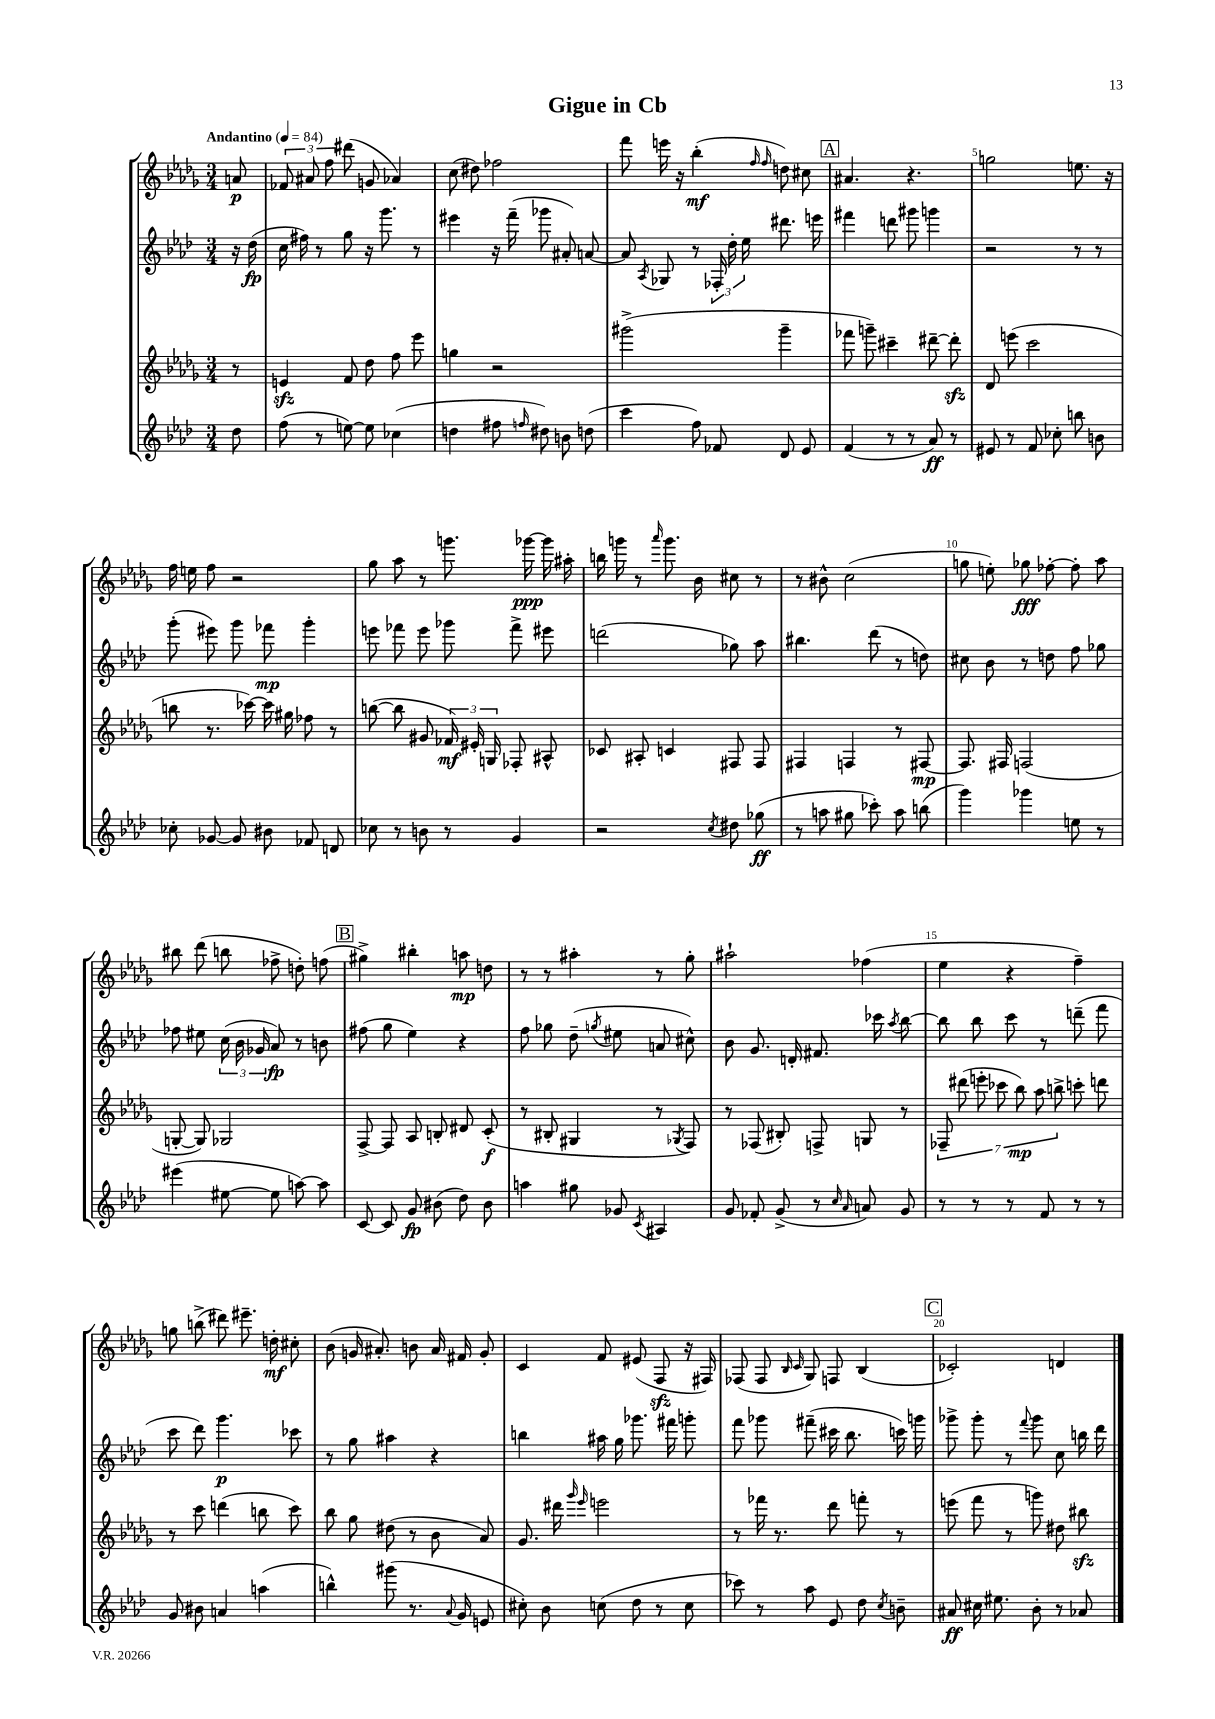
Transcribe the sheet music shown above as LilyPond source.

\header { title = "Gigue in Cb" }
<<
\new StaffGroup <<
\new Staff = "s0" {
    \clef treble \key des \major \numericTimeSignature \time 3/4 \partial 8 \tempo "Andantino" 4 = 84
    \autoBeamOff a'8\p |
    \tuplet 3/2 { fes'8 ais'8 f''8 } dis'''8( g'8 aes'4) |
    c''8( dis''8) fes''2 |
    f'''8 e'''16 r16 bes''4-.\mf( \grace { f''16 f''16 } d''8) cis''8 |
    \mark \markup { \box "A" } ais'4. r4. |
    g''2 e''8. r16 |
    f''16 e''16 f''8 r2 |
    ges''8 aes''8 r8 g'''8. ges'''16~\ppp ges'''16 ais''16-. |
    b''16 g'''16 r8 \grace { aes'''16 } g'''8. bes'16 cis''8 r8 |
    r8 bis'8-^ c''2( |
    g''8 e''8-.) ges''8\fff fes''8~-. fes''8-. aes''8 |
    bis''8 des'''8( b''8 fes''8-> d''8-.) f''8( |
    \mark \markup { \box "B" } gis''4->) bis''4-. a''8\mp d''8 |
    r8 r8 ais''4-. r8 ges''8-. |
    ais''2-! fes''4( |
    ees''4 r4 f''4--) |
    g''8 b''8->( dis'''8) eis'''8.-- d''16-.\mf cis''8-. |
    bes'8( g'16 ais'8.-.) b'8 ais'16 fis'16 g'8-. |
    c'4 f'8 eis'8( f8\sfz r16 fis16) |
    fes8( fes8 \grace { bes16 c'16 } ges8) f8 bes4( |
    \mark \markup { \box "C" } ces'2-.) d'4 \bar "|." |
}
\new Staff = "s1" {
    \clef treble \key aes \major \numericTimeSignature \time 3/4 \partial 8
    \autoBeamOff r16 des''16\fp( |
    c''16 fis''16) r8 g''8 r16 g'''8. r8 |
    eis'''4 r16 f'''16--( ges'''8 ais'8-.) a'8~ |
    a'8 \acciaccatura { aes8 } ges8 r8 \tuplet 3/2 { fes16-. des''16-. ees''16 } dis'''8. e'''16 |
    \mark \markup { \box "A" } fis'''4 d'''8 gis'''8 g'''4 |
    r2 r8 r8 |
    g'''8-.( eis'''8) g'''8 fes'''8\mp g'''4-. |
    e'''8 fes'''8 e'''8 ges'''8 fes'''8-> eis'''8 |
    d'''2( ges''8) aes''8 |
    bis''4. des'''8( r8 d''8) |
    cis''8 bes'8 r8 d''8 f''8 ges''8 |
    fes''8 eis''8 \tuplet 3/2 { c''16( bes'16 ges'16 } aes'8\fp) r8 b'8 |
    \mark \markup { \box "B" } fis''8( g''8 ees''4) r4 |
    f''8 ges''8 des''8--( \acciaccatura { g''8 } eis''8 a'8 cis''8-^) |
    bes'8 g'8. d'16-. fis'8. ces'''16 \acciaccatura { aes''8 } bes''8~ |
    bes''8 bes''8 c'''8 r8 d'''8--( f'''8 |
    c'''8 des'''8) g'''4.\p ces'''8 |
    r8 g''8 ais''4 r4 |
    b''4 ais''16 g''16 ges'''8. fis'''16 g'''8-. |
    f'''8 ges'''8 fis'''8--( cis'''16 bes''8. c'''16) g'''16 |
    \mark \markup { \box "C" } ges'''8-> ges'''8-. r8 \appoggiatura { f'''8 } ges'''8 c''8 b''16 des'''16 \bar "|." |
}
\new Staff = "s2" {
    \clef treble \key des \major \numericTimeSignature \time 3/4 \partial 8
    \autoBeamOff r8 |
    e'4\sfz f'8 des''8 f''8 ees'''8 |
    g''4 r2 |
    gis'''2->( gis'''4-- |
    \mark \markup { \box "A" } fes'''8 g'''8--) cis'''4-- dis'''8~-- dis'''8-.\sfz |
    des'8 e'''8( c'''2 |
    b''8 r8. ces'''16~) ces'''16 gis''16 fes''8 r8 |
    b''8~( b''8 gis'8 \tuplet 3/2 { fes'16\mf) eis'16-. g16 } fes8-. ais8-^ |
    ces'8 ais8-. c'4 fis8 fis8 |
    fis4 f4 r8 fis8~\mp |
    fis8. fis16 f2( |
    g8~-. g8) ges2 |
    \mark \markup { \box "B" } f8~-> f8 aes8 b8-. dis'8 c'8-.\f( |
    r8 bis8-. gis4 r8 \acciaccatura { ges8 } f8) |
    r8 fes8( bis8-.) f8-> g8 r8 |
    \tuplet 7/4 { fes8-- dis'''8( e'''8-. ces'''8 bes''8\mp) aes''8 b''8-> } c'''8-. d'''8 |
    r8 c'''8 d'''4( b''8 c'''8) |
    bes''8 ges''8 dis''8( r8 bes'8 aes'8) |
    ges'8. dis'''16 \grace { ges'''16 ees'''16 } e'''2 |
    r8 fes'''16 r8. des'''8 f'''8-. r8 |
    \mark \markup { \box "C" } e'''8( f'''8 r8 g'''8) dis''8 bis''8\sfz \bar "|." |
}
\new Staff = "s3" {
    \clef treble \key aes \major \numericTimeSignature \time 3/4 \partial 8
    \autoBeamOff des''8 |
    f''8( r8 e''8~) e''8 ces''4( |
    d''4 fis''8 \grace { f''16 } dis''8) b'8 d''8( |
    c'''4 f''8) fes'8 des'8 ees'8 |
    \mark \markup { \box "A" } f'4( r8 r8 aes'8\ff) r8 |
    eis'8 r8 f'8 ces''8-. b''8 b'8 |
    ces''8-. ges'8~ ges'8 bis'8 fes'8 d'8 |
    ces''8 r8 b'8 r8 g'4 |
    r2 \acciaccatura { c''8 } dis''8 ges''8\ff( |
    r8 a''8 gis''8 ces'''8-.) a''8 b''8( |
    g'''4) ges'''4 e''8 r8 |
    eis'''4( eis''8~ eis''8 a''8~) a''8 |
    \mark \markup { \box "B" } c'8~ c'8 g'8\fp bis'8( des''8) bis'8 |
    a''4 gis''8 ges'8 \acciaccatura { c'8 } ais4 |
    g'8 fes'8-. g'8->( r8 \grace { c''16 aes'16 } a'8) g'8 |
    r8 r8 r8 f'8 r8 r8 |
    g'8 bis'8 a'4 a''4( |
    b''4-^) gis'''8( r8. \appoggiatura { aes'8 } g'16 e'8 |
    cis''8-.) bes'8 c''8( des''8 r8 c''8 |
    ces'''8) r8 aes''8 ees'8 des''8 \acciaccatura { c''8 } b'8-- |
    \mark \markup { \box "C" } ais'8\ff cis''16 eis''8. bes'8-. r8 aes'8 \bar "|." |
}
>>
>>
\layout { \context { \Score \override BarNumber.break-visibility = ##(#f #t #t) barNumberVisibility = #(every-nth-bar-number-visible 5) } }
